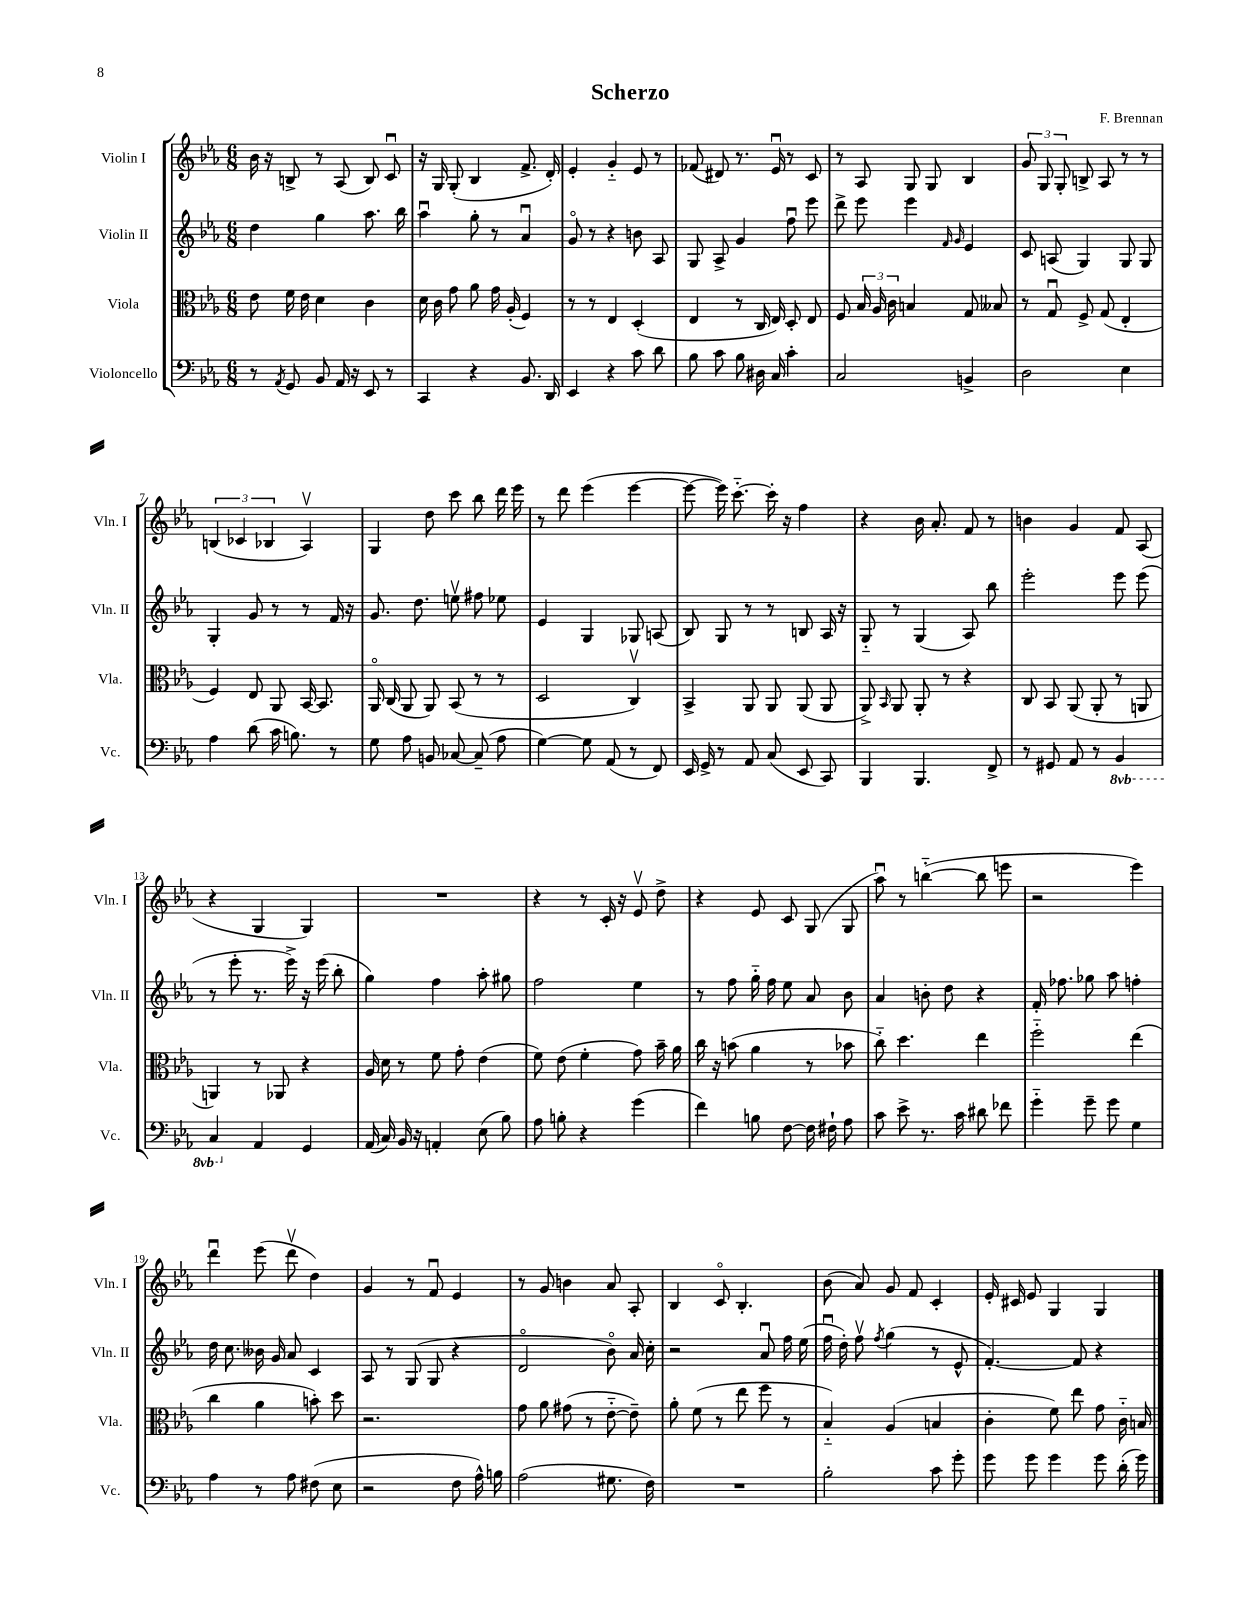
\header { title = "Scherzo" composer = "F. Brennan" }
<<
\new StaffGroup <<
\new Staff = "s0" \with { instrumentName = "Violin I" shortInstrumentName = "Vln. I" } {
    \clef treble \key ees \major \numericTimeSignature \time 6/8
    \autoBeamOff bes'16 r16 b8-> r8 aes8( b8) c'8\downbow |
    r16 g16 g8-.( bes4 f'8.-> d'16-.) |
    ees'4-. g'4-_ ees'8 r8 |
    fes'8( dis'8) r8. ees'16\downbow r8 c'8 |
    r8 aes8 g8 g8 bes4 |
    \tuplet 3/2 { g'8 g8 g8-. } b8-> aes8 r8 r8 |
    \tuplet 3/2 { b4( ces'4 bes4 } aes4\upbow) |
    g4 d''8 c'''8 bes''8 d'''16 ees'''16 |
    r8 d'''8 ees'''4( ees'''4~ |
    ees'''8~ ees'''16) c'''8.~-_ c'''16-. r16 f''4 |
    r4 bes'16 aes'8.-. f'8 r8 |
    b'4 g'4 f'8 aes8( |
    r4 g4 g4) |
    R2. |
    r4 r8 c'16-. r16 ees'8\upbow d''8-> |
    r4 ees'8 c'8 g8( g8 |
    aes''8\downbow) r8 b''4~-_( b''8 e'''8 |
    r2 ees'''4) |
    d'''4\downbow ees'''8( d'''8\upbow d''4) |
    g'4 r8 f'8\downbow ees'4 |
    r8 g'8 b'4 aes'8 aes8-. |
    bes4 c'8\flageolet bes4.-. |
    bes'8( aes'8) g'8 f'8 c'4-. |
    ees'16-. cis'16 ees'8 g4 g4 \bar "|." |
}
\new Staff = "s1" \with { instrumentName = "Violin II" shortInstrumentName = "Vln. II" } {
    \clef treble \key ees \major \numericTimeSignature \time 6/8
    \autoBeamOff d''4 g''4 aes''8. bes''16 |
    aes''4\downbow g''8-. r8 aes'4\downbow |
    g'8\flageolet r8 r4 b'8 aes8 |
    g8 aes8-> g'4 f''8\downbow ees'''8 |
    d'''8-> ees'''8 ees'''4 \grace { f'16 g'16 } ees'4 |
    c'8 a8( g4) g8 g8 |
    g4-. g'8 r8 r8 f'16 r16 |
    g'8. d''8. e''8\upbow fis''8 ees''8 |
    ees'4 g4 ges8 a8( |
    bes8) g8 r8 r8 b8 aes16 r16 |
    g8-_ r8 g4( aes8) bes''8 |
    ees'''2-. ees'''8 ees'''8( |
    r8 ees'''8-. r8. ees'''16->) r16 ees'''16( bes''8-. |
    g''4) f''4 aes''8-. gis''8 |
    f''2 ees''4 |
    r8 f''8 g''16-_ f''16 ees''8 aes'8 bes'8 |
    aes'4 b'8-. d''8 r4 |
    f'16-. fes''8. ges''8 aes''8 f''4-. |
    d''16 c''8. beses'16 g'16 aes'8 c'4 |
    aes8 r8 g8( g8 r4 |
    d'2\flageolet bes'8\flageolet) aes'16 c''16-. |
    r2 aes'8\downbow f''16 ees''16( |
    f''16\downbow d''16-.) f''8\upbow \acciaccatura { f''8 } g''4( r8 ees'8-^ |
    f'4.~-.) f'8 r4 \bar "|." |
}
\new Staff = "s2" \with { instrumentName = "Viola" shortInstrumentName = "Vla." } {
    \clef alto \key ees \major \numericTimeSignature \time 6/8
    \autoBeamOff ees'8 f'16 ees'16 d'4 c'4 |
    d'16 c'16 g'8 aes'8 g'16 aes16-.( f4) |
    r8 r8 ees4 d4-.( |
    ees4 r8 c16 ees16) d8-. ees8 |
    f8 \tuplet 3/2 { bes16 aes16 c'16 } b4 g8 beses8 |
    r8 g8\downbow f8-> g8( ees4-. |
    f4) ees8 aes,8 bes,16~ bes,8. |
    aes,16\flageolet c16( aes,8 aes,8) bes,8( r8 r8 |
    d2 c4\upbow) |
    bes,4-> aes,8 aes,8 aes,8( aes,8 |
    aes,8->) \grace { bes,16 } aes,8 aes,8-. r8 r4 |
    c8 bes,8 aes,8( aes,8-. r8 a,8 |
    a,4) r8 aes,8 r4 |
    aes16 d'16 r8 f'8 g'8-. ees'4( |
    f'8) ees'8( f'4-. g'8) bes'16-- aes'16 |
    c''16 r16 b'8( aes'4 r8 bes'8 |
    c''8-_) d''4. ees''4 |
    f''2-_ ees''4( |
    c''4 aes'4 b'8-.) d''8 |
    r2. |
    g'8 aes'8 gis'8( r8 ees'8~-_ ees'8--) |
    aes'8-. f'8( r8 ees''8 f''8 r8 |
    bes4-_) aes4( b4 |
    c'4-. f'8) ees''8 g'8 c'16-_ b16 \bar "|." |
}
\new Staff = "s3" \with { instrumentName = "Violoncello" shortInstrumentName = "Vc." } {
    \clef bass \key ees \major \numericTimeSignature \time 6/8 \set Staff.ottavationMarkups = #ottavation-simple-ordinals
    \autoBeamOff r8 \acciaccatura { aes,8 } g,8 bes,8 aes,16 r16 ees,8 r8 |
    c,4 r4 bes,8. d,16 |
    ees,4 r4 c'8 d'8 |
    bes8 c'8 bes8 dis16 c16 c'4-. |
    c2 b,4-> |
    d2 ees4 |
    aes4 d'8( c'16 b8.) r8 |
    g8 aes8 b,8 ces8~ ces8--( aes8 |
    g4~) g8 aes,8( r8 f,8) |
    ees,16 g,16-> r8 aes,8 c8( ees,8 c,8) |
    bes,,4 bes,,4. f,8-> |
    r8 gis,8 aes,8 r8 \ottava #-1 bes,,4 |
    c,4 \ottava #0 aes,4 g,4 |
    aes,16( c16) bes,16 r16 a,4-. ees8( bes8) |
    aes8 b8-. r4 g'4( |
    f'4) b8 f8~ f16 fis16-! aes8 |
    c'8 ees'8-> r8. c'16 dis'8 fes'8 |
    g'4-_ g'8-- g'8 g4 |
    aes4 r8 aes8 fis8( ees8 |
    r2 f8 aes16-^) b16 |
    aes2( gis8. f16) |
    R2. |
    bes2-. c'8 g'8-. |
    g'8 g'8 g'4 g'8 d'16-.( g'16) \bar "|." |
}
>>
>>
